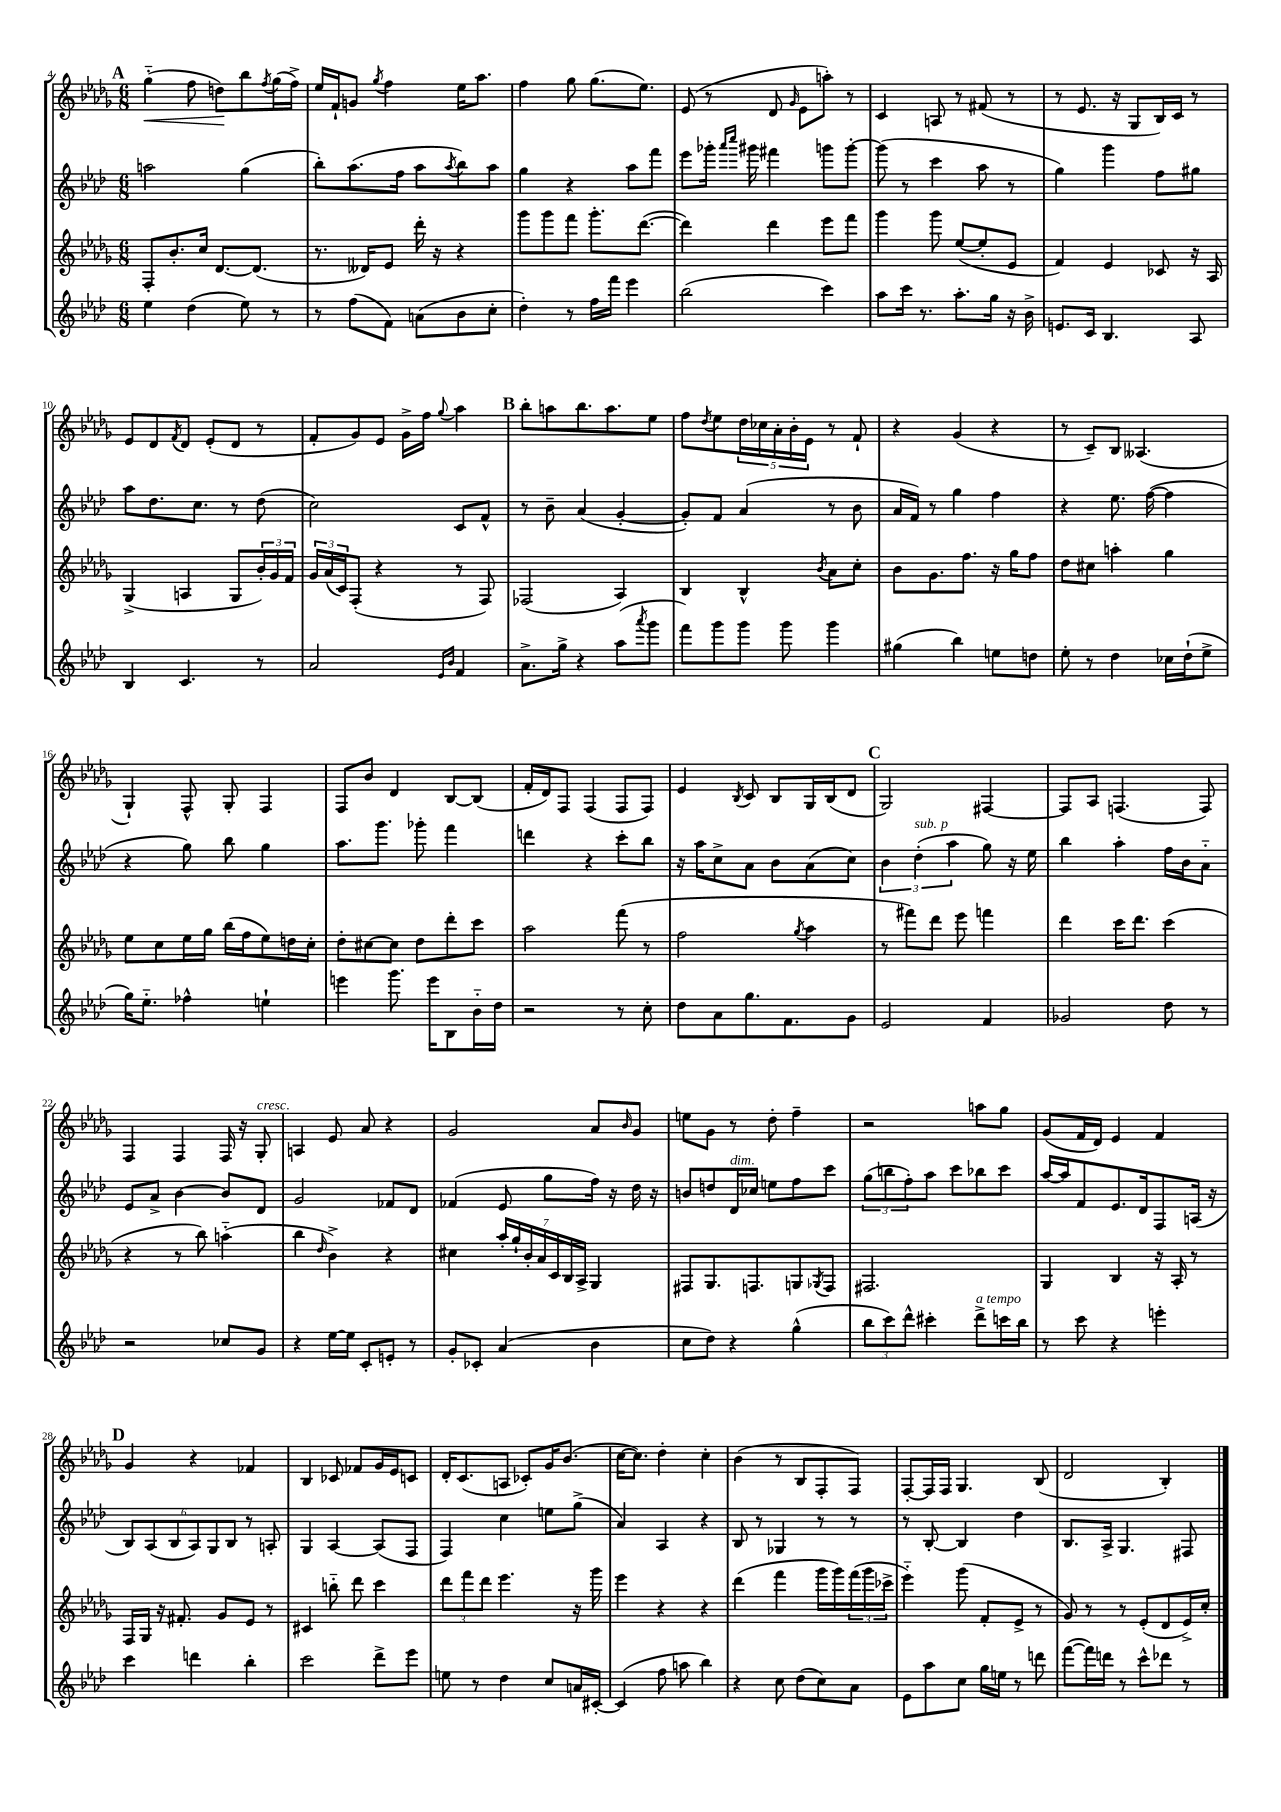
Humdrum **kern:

**kern	**kern	**kern	**kern
*staff4	*staff3	*staff2	*staff1
*clefG2	*clefG2	*clefG2	*clefG2
*k[b-e-a-d-]	*k[b-e-a-d-g-]	*k[b-e-a-d-]	*k[b-e-a-d-g-]
*M6/8	*M6/8	*M6/8	*M6/8
4ee-	8F'	2aa	(4gg-'~
.	8.b-'	.	.
(4dd-	.	.	8ff
.	16cc	.	.
.	[8.d-	.	8dd)
8ee-)	.	(4gg	8bb-
.	(8.d-]	.	.
.	.	.	8qff
8r	.	.	(16gg-
.	.	.	16ff^)
=	=	=	=
8r	8.r	8bb-')	16ee-
.	.	.	16f`
(8ff	.	(8.aa-	8g
.	16d--)	.	.
.	.	.	8qgg-
8f)	8e-	.	4ff
.	.	16ff	.
(8a	16ddd-'	8aa-	.
.	16r	.	.
.	.	8qaa-	.
8b-	4r	8bb-)	16ee-
.	.	.	8.aa-
8cc'	.	8aa-	.
=	=	=	=
4dd-')	8ggg-	4gg	4ff
.	8ggg-	.	.
8r	8fff	4r	8gg-
16ff	8.ggg-'	.	(8.gg-
16fff	.	.	.
4eee-	.	8aa-	.
.	([8.ddd-	.	8.ee-)
.	.	8fff	.
=	=	=	=
(2bb-	4ddd-])	8eee-	(8e-
.	.	16ggg-'	8r
.	.	16qqaaa-	.
.	.	16qqcccc	.
.	.	16ggg#	.
.	4ddd-	4fff#	8d-
.	.	.	16qqg-
.	.	.	8e-
4ccc)	8eee-	8ggg	8aa')
.	8fff	[8ggg'	8r
=	=	=	=
8aa-	4ggg-	(8ggg]	4c
16ccc	.	8r	.
8.r	.	.	.
.	8ggg-	4ccc	8A
8.aa-'	([8ee-	.	8r
.	8ee-']	8aa-	(8f#
16gg	.	.	.
16r	8e-	8r	8r
16b-^	.	.	.
=	=	=	=
8.e	4f)	4gg)	8r
.	.	.	8.e-
16c	.	.	.
4.B-	4e-	4ggg	.
.	.	.	16r
.	.	.	8G-
.	8c-	8ff	16B-)
.	.	.	16c
8A-	16r	8gg#	8r
.	16A-	.	.
=	=	=	=
4B-	(4G-^	8aa-	8e-
.	.	8.dd-	8d-
.	.	.	8qf
4.c	4A	.	8d-
.	.	8.cc	.
.	.	.	(8e-'
.	8G-	8r	8d-
8r	24b-')	(8dd-	8r
.	24g-	.	.
.	24f	.	.
=	=	=	=
2a-	24g-	2cc)	8f'
.	(24a-	.	.
.	24c)	.	.
.	(8F'	.	8g-)
.	4r	.	8e-
.	.	.	16g-^
.	.	.	16ff
16qqe-	.	.	.
16qqb-	.	.	8qqgg-
4f	8r	8c	4aa-
.	8F)	8f^^	.
=	=	=	=
8.a-^	(2F-	8r	8bb-'
.	.	8b-~	8aa
16gg^	.	.	.
4r	.	(4a-	8.bb-
.	.	.	8.aa
(8aa-	4A-)	[4g'	.
8qaaa-	.	.	.
8ggg	.	.	8ee-
=	=	=	=
8fff)	4B-	8g'])	8ff
.	.	.	8qdd-
8ggg	.	8f	8ee-
8ggg	4B-^^	(4a-	20dd-
.	.	.	20cc-
.	.	.	20a-'
8ggg	.	.	.
.	.	.	20b-'
.	.	.	20e-
.	8qb-	.	.
4ggg	8a-	8r	8r
.	8cc'	8b-	8f`
=	=	=	=
(4gg#	8b-	16a-	4r
.	.	16f)	.
.	8.g-	8r	.
4bb-)	.	4gg	(4g-
.	8.ff	.	.
8ee	16r	4ff	4r
.	16gg-	.	.
8dd	8ff	.	.
=	=	=	=
8ee-'	8dd-	4r	8r
8r	8cc#	.	8c~)
4dd-	4aa'	8.ee-	8B-
.	.	.	(4.A--
.	.	([16ff	.
16cc-	4gg-	4ff]	.
(16dd-`	.	.	.
8ee-^	.	.	.
=	=	=	=
16gg)	8ee-	4r	4G-`)
8.ee-'~	.	.	.
.	8cc	.	.
4ff-^^	16ee-	8gg)	8F^^
.	16gg-	.	.
.	(16bb-	8bb-	8G-'
.	16ff	.	.
4ee`	8ee-)	4gg	4F
.	16dd	.	.
.	16cc'	.	.
=	=	=	=
4eee	8dd-'	8.aa-	8F
.	[8cc#	.	8b-
.	.	8.ggg	.
8.ggg	8cc#]	.	4d-
.	8dd-	8ggg-'	.
16eee	.	.	.
8B-	8ddd-'	4fff	[8B-
16b-'~	8ccc	.	(8B-]
16dd-	.	.	.
=	=	=	=
2r	2aa-	4ddd	16f'
.	.	.	16d-)
.	.	.	8F
.	.	4r	(4F
8r	(8fff	8ccc'	8F
8cc'	8r	8bb-	8F)
=	=	=	=
8dd-	2ff	16r	4e-
.	.	16aa-	.
8a-	.	8cc^	.
.	.	.	8qB-
8.gg	.	8a-	8c
.	.	8b-	8B-
8.f	.	.	.
.	8qgg-	.	.
.	4aa-	(8a-	16G-
.	.	.	(16B-
8g	.	8cc)	8d-
=	=	=	=
2e-	8r	6b-	2G-)
.	8fff#)	.	.
.	.	(6dd-'	.
.	8ddd-	.	.
.	.	6aa-	.
.	8eee-	.	.
4f	4fff	8gg)	[4F#
.	.	16r	.
.	.	16ee-	.
=	=	=	=
2g-	4ddd-	4bb-	8F#]
.	.	.	8A-
.	16ccc	4aa-'	(4.F
.	8.ddd-	.	.
8dd-	(4ccc	16ff	.
.	.	16b-	.
8r	.	8a-'~	8F)
=	=	=	=
2r	4r	8e-	4F
.	.	8a-^	.
.	8r	[4b-	4F
.	8bb-)	.	.
8cc-	(4aa'~	8b-]	16F
.	.	.	16r
8g	.	8d-	8G-'
=	=	=	=
4r	4bb-	2g	4A
.	16qqdd-	.	.
[16ee-	4b-^)	.	8e-
16ee-]	.	.	.
8c'	.	.	8a-
8e'	4r	8f-	4r
8r	.	8d-	.
=	=	=	=
8g'	4cc#	(4f-	2g-
8c-'	.	.	.
(4a-	28aa-'	8e-	.
.	28gg-`	.	.
.	28b-'	.	.
.	28a-	.	.
.	.	8gg	.
.	28c	.	.
.	28B-	.	.
.	28A-^	.	.
4b-	4G-	16ff)	8a-
.	.	16r	.
.	.	.	16qqb-
.	.	16dd-	8g-
.	.	16r	.
=	=	=	=
8cc	8F#	8b	8ee
8dd-)	8.G-	8dd	8g-
4r	.	16d-	8r
.	8.F	16cc-	.
.	.	8ee	8dd-'
(4gg^^	8G	8ff	4ff~
.	8qG-	.	.
.	8F	8ccc	.
=	=	=	=
12bb-	2.F#	(12gg	2r
12ccc)	.	12bb	.
12ddd-^^	.	12ff')	.
4ccc#'	.	8aa-	.
.	.	8ccc	.
8ddd-^	.	8bb-	8aa
16ccc	.	8ccc	8gg-
16bb-	.	.	.
=	=	=	=
8r	4G-	[16aa-	(8g-
.	.	16aa-]	.
8ccc	.	8f	16f
.	.	.	16d-)
4r	4B-	8.e-	4e-
.	.	16d-	.
4eee'	16r	8F	4f
.	16A-'	.	.
.	8r	(16A	.
.	.	16r	.
=	=	=	=
4ccc	16F	12B-)	4g-
.	16G-	.	.
.	.	(12A-	.
.	16r	.	.
.	.	12B-	.
.	8.f#'	.	.
4ddd	.	12A-)	4r
.	.	12G	.
.	8g-	.	.
.	.	12B-	.
4bb-'	8e-	8r	4f-
.	8r	8A'	.
=	=	=	=
2ccc	4c#	4G	4B-
.	8bb'~	[4A-	8c-
.	8ddd-	.	8f-
8ddd-^	4ccc	(8A-]	16g-
.	.	.	16e-
8eee-	.	8F	8c
=	=	=	=
8ee	12ddd-	4F)	16d-'
.	.	.	(8.c
.	12fff	.	.
8r	.	.	.
.	12ddd-	.	.
4dd-	4.eee-	4cc	8A
.	.	.	8c-')
8cc	.	8ee	16g-
.	.	.	(8.b-
16a	16r	(8gg^	.
[16c#'	16ggg-	.	.
=	=	=	=
(4c#]	4eee-	4a-)	[16cc
.	.	.	8.cc])
8ff	4r	4A-	4dd-'
8aa	.	.	.
4bb-)	4r	4r	4cc'
=	=	=	=
4r	(4ddd-	8B-	(4b-
.	.	8r	.
8cc	4fff	4G-	8r
(8dd-	.	.	8B-
8cc)	16ggg-	8r	8F'
.	16ggg-)	.	.
8a-	(24fff	8r	8F)
.	24ggg-	.	.
.	24ccc-^	.	.
=	=	=	=
8e-	4eee-'~)	8r	[8F'
8aa-	.	[8B-'	16F]
.	.	.	16F
8cc	(8ggg-	4B-]	4.G-
16gg	8f'	.	.
16ee	.	.	.
8r	8e-^	4dd-	.
8ddd	8r	.	(8B-
=	=	=	=
([8fff	8g-)	8.B-	2d-
16fff])	8r	.	.
16ddd	.	16A-^	.
8r	8r	4.G	.
8ccc^^	(8e-'	.	.
8ddd-	8d-	.	4B-')
8r	16e-^)	8F#	.
.	16cc'	.	.
==	==	==	==
*-	*-	*-	*-
